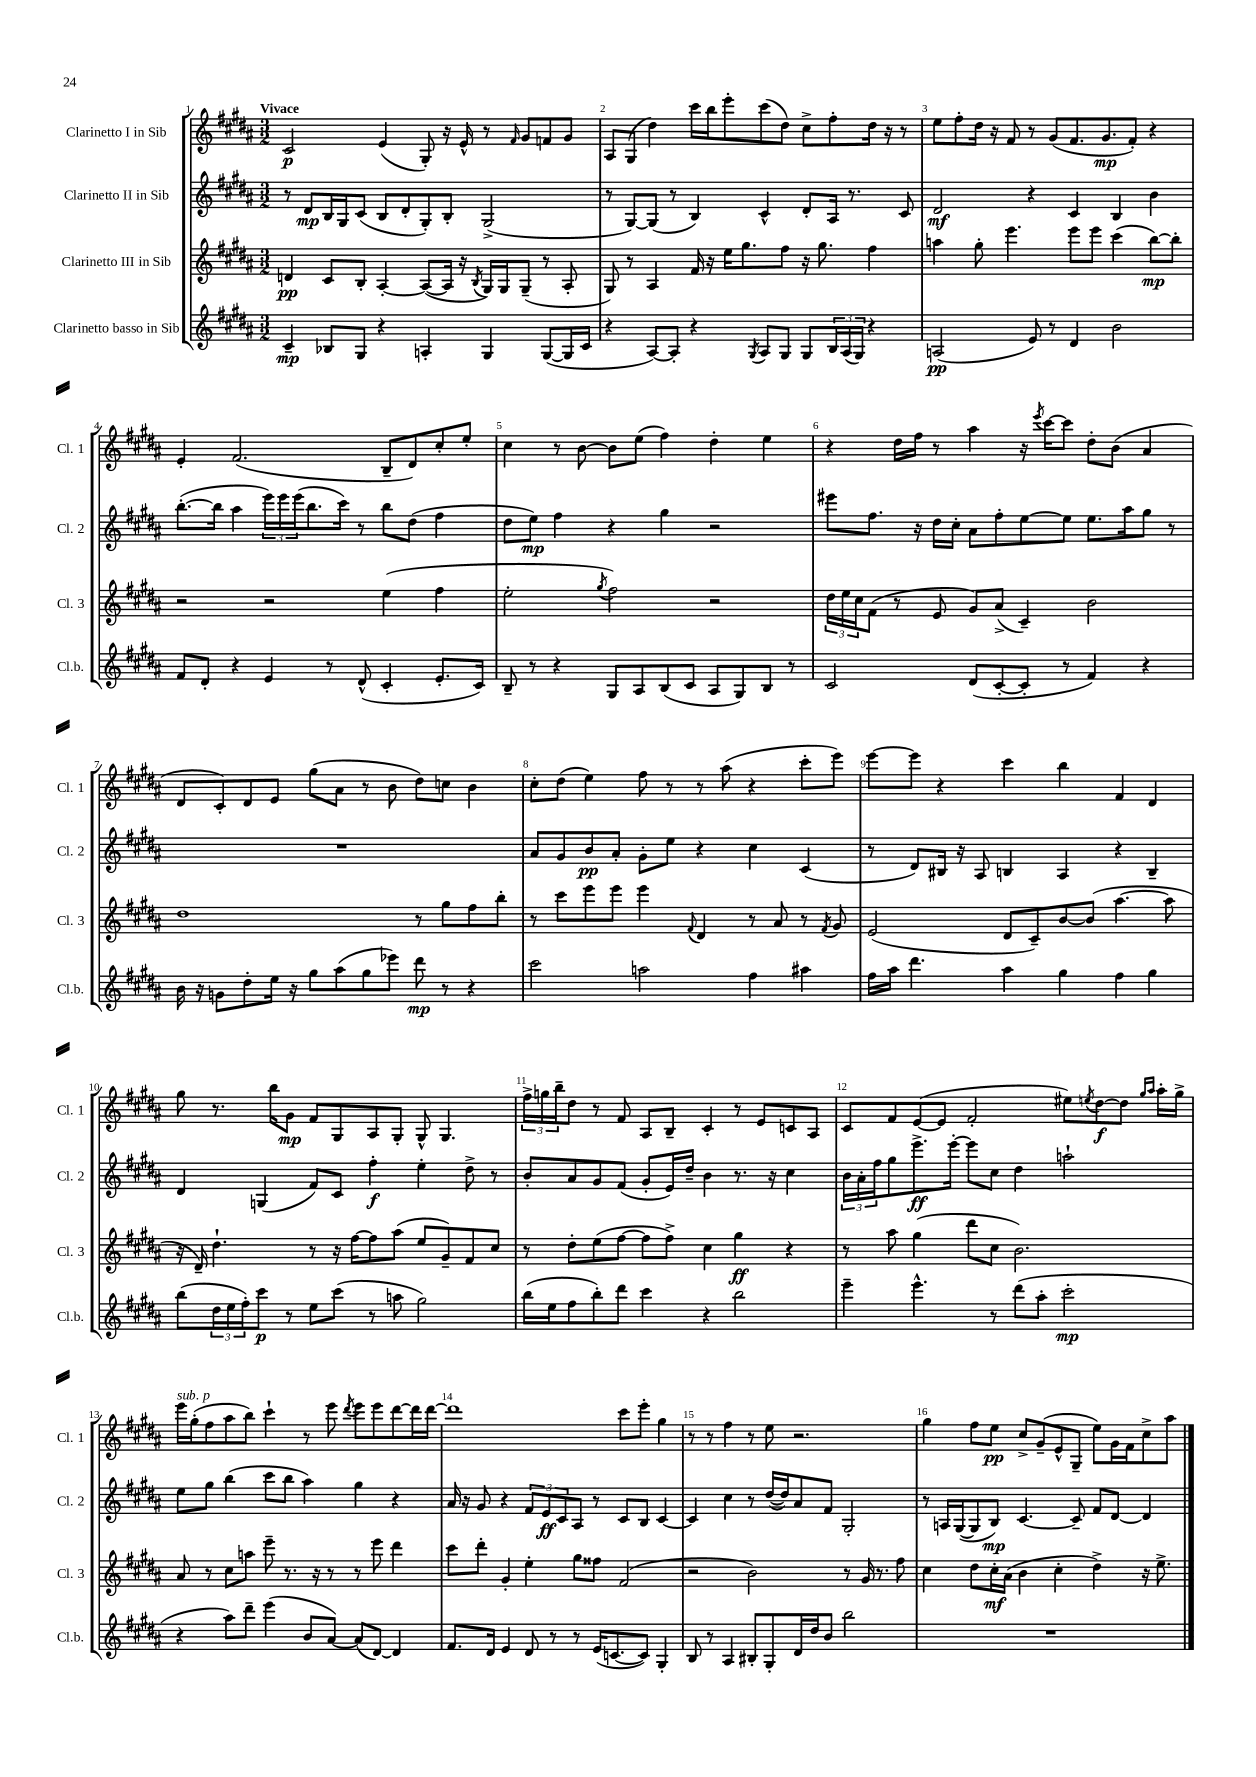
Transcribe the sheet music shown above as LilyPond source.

<<
\new StaffGroup <<
\new Staff = "s0" \with { instrumentName = "Clarinetto I in Sib" shortInstrumentName = "Cl. 1" } {
    \clef treble \key b \major \numericTimeSignature \time 3/2 \tempo "Vivace"
    cis'2\p e'4( gis8-.) r16 e'16-^ r8 \grace { fis'16 } gis'8 f'8 gis'8 |
    ais8 gis8( dis''4) cis'''16 b''16 e'''8-. cis'''8( dis''8) cis''8-> fis''8-. dis''16 r16 r8 |
    e''8 fis''8-. dis''16 r16 fis'8 r8 gis'8( fis'8. gis'8.\mp fis'8-.) r4 |
    e'4-. fis'2.( b8-- dis'8) cis''8-. e''8-. |
    cis''4 r8 b'8~ b'8 e''8( fis''4) dis''4-. e''4 |
    r4 dis''16 fis''16 r8 ais''4 r16 \acciaccatura { e'''8 } cis'''16~ cis'''8 dis''8-. b'8( ais'4 |
    dis'8 cis'8-.) dis'8 e'8 gis''8( ais'8 r8 b'8 dis''8) c''8 b'4 |
    cis''8-. dis''8( e''4) fis''8 r8 r8 ais''8( r4 cis'''8-. e'''8) |
    e'''8~ e'''8 r4 cis'''4 b''4 fis'4 dis'4 |
    gis''8 r8. b''16 gis'8\mp fis'8 gis8 ais8 gis8-. gis8-^ gis4. |
    \tuplet 3/2 { fis''16-> g''16 b''16-- } dis''8 r8 fis'8 ais8 b8-- cis'4-. r8 e'8 c'8 ais8 |
    cis'8 fis'8 e'8~( e'8 fis'2-. eis''8) \acciaccatura { e''8 } dis''8~\f dis''8 \grace { gis''16 ais''16 } ais''16-. gis''16-> |
    e'''16^\markup { \italic "sub. p" } gis''16-.( fis''8 ais''8 b''8) cis'''4-! r8 e'''8 \acciaccatura { dis'''8 } e'''8 e'''8 dis'''8~ dis'''16 dis'''16~ |
    dis'''1 cis'''8 e'''8-. gis''4 |
    r8 r8 fis''4 r8 e''8 r2. |
    gis''4 fis''8 e''8\pp cis''8-> gis'8--( e'8-^ gis8-- e''8) gis'16 fis'16 cis''8-> ais''8 \bar "|." |
}
\new Staff = "s1" \with { instrumentName = "Clarinetto II in Sib" shortInstrumentName = "Cl. 2" } {
    \clef treble \key b \major \numericTimeSignature \time 3/2
    r8 dis'8\mp b16 gis16 cis'8( b8 dis'8-. gis8-.) b8-. gis2->( |
    r8 gis8~) gis8( r8 b4) cis'4-^ dis'8-. ais16 r8. cis'8 |
    dis'2\mf r4 cis'4 b4 b'4 |
    b''8.~-.( b''16 ais''4 \tuplet 3/2 { e'''16) e'''16 e'''16( } b''8. cis'''16) r8 b''8 dis''8( fis''4 |
    dis''8 e''8\mp) fis''4 r4 gis''4 r2 |
    eis'''8 fis''8. r16 dis''16 cis''16-. ais'8 fis''8-. e''8~ e''8 e''8. ais''16 gis''8 r8 |
    R1. |
    ais'8 gis'8 b'8\pp ais'8-. gis'8-. e''8 r4 cis''4 cis'4( |
    r8 dis'8) bis16 r16 ais8 b4 ais4 r4 b4-- |
    dis'4 g4( fis'8) cis'8 fis''4-.\f e''4-. dis''8-> r8 |
    b'8-. ais'8 gis'8 fis'8( gis'8-. e'16) dis''16-- b'4 r8. r16 cis''4 |
    \tuplet 3/2 { b'16 ais'16-. fis''16 } gis''8 e'''8.->\ff e'''16~-. e'''8 cis''8 dis''4 a''2-! |
    e''8 gis''8 b''4( cis'''8 b''8 ais''4) gis''4 r4 |
    ais'16 r16 gis'8 r4 \tuplet 3/2 { fis'8 e'8\ff cis'8 } ais8 r8 cis'8 b8 cis'4~ |
    cis'4 cis''4 r8 dis''16~( dis''16) ais'8 fis'8 gis2-. |
    r8 a16 gis16~( gis8 b8\mp) cis'4.~ cis'8-- fis'8 dis'8~ dis'4 \bar "|." |
}
\new Staff = "s2" \with { instrumentName = "Clarinetto III in Sib" shortInstrumentName = "Cl. 3" } {
    \clef treble \key b \major \numericTimeSignature \time 3/2
    d'4\pp cis'8 b8-. ais4~-. ais8~( ais16 r16 \acciaccatura { b8 } gis16) gis16 gis8--( r8 ais8-. |
    gis8) r8 ais4 fis'16 r16 e''16 gis''8. fis''8 r16 gis''8. fis''4 |
    a''4 gis''8-. e'''4. e'''8 e'''8 cis'''4( b''8~\mp) b''8-. |
    r2 r2 e''4( fis''4 |
    e''2-. \acciaccatura { gis''8 } fis''2) r2 |
    \tuplet 3/2 { dis''16 e''16 cis''16 } fis'8( r8 e'8 gis'8) ais'8->( cis'4--) b'2 |
    dis''1 r8 gis''8 fis''8 b''8-. |
    r8 cis'''8 e'''8 e'''8 e'''4 \appoggiatura { fis'8 } dis'4 r8 ais'8 r8 \acciaccatura { fis'8 } gis'8 |
    e'2( dis'8 cis'8--) b'8~ b'8( ais''4.~ ais''8 |
    r16 dis'16--) dis''4.-! r8 r16 fis''16~ fis''8 ais''8( e''8 gis'8--) fis'8 cis''8 |
    r8 dis''8-. e''8( fis''8~ fis''8 fis''8->) cis''4 gis''4\ff r4 |
    r8 ais''8 gis''4( dis'''8 cis''8 b'2.) |
    ais'8 r8 cis''8 a''8 e'''8-- r8. r16 r8 r8 e'''8 dis'''4 |
    cis'''8 dis'''8-. gis'4-. e''4-. gis''8 fisis''8 fis'2( |
    r2 b'2) r8 gis'16 r8. fis''8 |
    cis''4 dis''8 cis''16-.\mf ais'16( b'4 cis''4-. dis''4->) r16 e''8.-> \bar "|." |
}
\new Staff = "s3" \with { instrumentName = "Clarinetto basso in Sib" shortInstrumentName = "Cl.b." } {
    \clef treble \key b \major \numericTimeSignature \time 3/2
    cis'4--\mp bes8 gis8 r4 a4-. gis4 gis8~( gis16 cis'16 |
    r4 ais8~) ais8-. r4 \acciaccatura { gis8 } ais8 gis8 gis8 \tuplet 3/2 { b16 ais16( gis16) } r4 |
    a2\pp( e'8) r8 dis'4 b'2 |
    fis'8 dis'8-. r4 e'4 r8 dis'8-^( cis'4-. e'8.-. cis'16) |
    b8-- r8 r4 gis8 ais8 b8( cis'8 ais8 gis8) b8 r8 |
    cis'2 dis'8( cis'8~-. cis'8-. r8 fis'4) r4 |
    b'16 r16 g'8 dis''8-. e''16 r16 gis''8 ais''8( gis''8 ees'''8) dis'''8\mp r8 r4 |
    cis'''2 a''2 fis''4 ais''4 |
    fis''16 ais''16 dis'''4. ais''4 gis''4 fis''4 gis''4 |
    b''8( \tuplet 3/2 { dis''16 e''16 fis''16-.) } cis'''8\p r8 e''8 cis'''8( r8 a''8 gis''2) |
    b''16( e''16 fis''8 b''8-.) dis'''8 cis'''4 r4 b''2 |
    e'''4-- e'''4.-^ r8 dis'''8( ais''8-. cis'''2-.\mp |
    r4 ais''8) dis'''8-- e'''4( b'8 ais'8~) ais'8( dis'8~) dis'4 |
    fis'8. dis'16 e'4 dis'8 r8 r8 e'16( c'8.~ c'8) gis4-. |
    b8 r8 ais4 bis8-. gis8-. dis'16 dis''16 b'8 b''2 |
    R1. \bar "|." |
}
>>
>>
\layout { \context { \Score \override BarNumber.break-visibility = ##(#f #t #t) barNumberVisibility = #all-bar-numbers-visible } }
